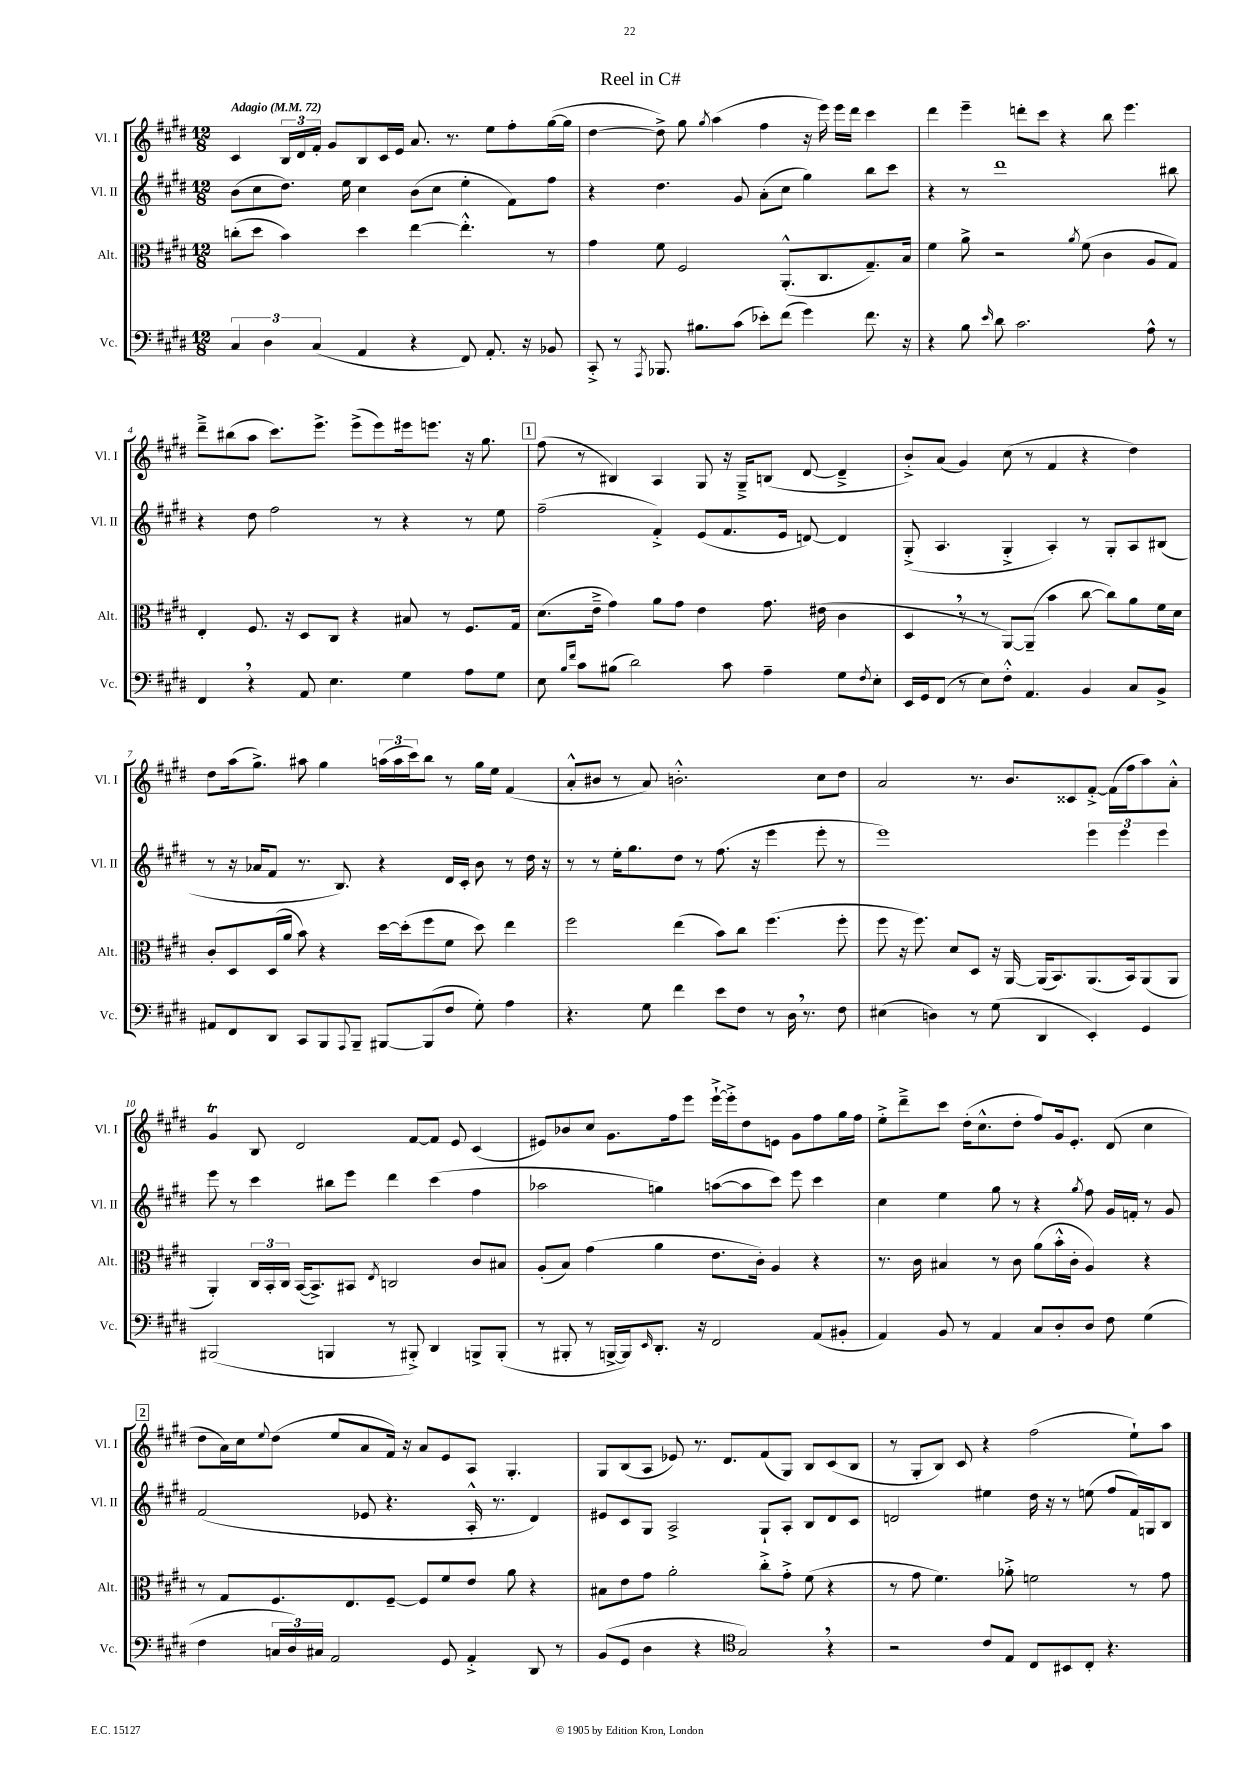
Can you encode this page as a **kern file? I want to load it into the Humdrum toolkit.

**kern	**kern	**kern	**kern
*part4	*part3	*part2	*part1
*staff4	*staff3	*staff2	*staff1
*I"Vc.	*I"Alt.	*I"Vl. II	*I"Vl. I
*I'Vc.	*I'Alt.	*I'Vl. II	*I'Vl. I
*clefF4	*clefC3	*clefG2	*clefG2
*k[f#c#g#d#]	*k[f#c#g#d#]	*k[f#c#g#d#]	*k[f#c#g#d#]
*M12/8	*M12/8	*M12/8	*M12/8
*MM72	*MM72	*MM72	*MM72
=1	=1	=1	=1
!	!	!	!LO:TX:a:B:t=Adagio
6C#/	(8ccn'\L	(8b\L	4c#/
.	8dd#\J	8cc#\	.
6D#\	.	.	.
.	4b\)	8.dd#\J)	24B/LL
.	.	.	24d#/
(6C#/	.	.	24f#'/JJ
.	.	.	8g#/L
.	.	16ee\	.
4AA/	4dd#\	4cc#\	8B/
.	.	.	16c#/L
.	.	.	16e/JJ
4r	[4ee\	(8b\L	8.a/
.	.	8cc#\J	.
.	.	.	8.r
8FF#/)	4.ee'^^\]	4ee'\	.
8.AA'/	.	.	8ee\L
.	.	8f#\L)	8ff#'\
16r	.	.	.
8BB-X/	8r	8ff#\J	([16gg#\L
.	.	.	16gg#\JJ]
=2	=2	=2	=2
8CC#'^/	4g#\	4r	[4dd#\
8r	.	.	.
8qAAA/	.	.	.
8.BBB-X/	8f#\	4.dd#\	8dd#^\])
.	2F#/	.	8gg#\
8.B#X\L	.	.	.
.	.	.	8qgg#/
.	.	.	(4aa\
(8c#\J	.	8g#/	.
8e-X'\L)	.	(8a'\L	4ff#\
(8f#\J	(8.AA'^^/L	8cc#\J	.
4g#\)	.	4gg#\)	16r
.	8.C#/	.	16eee\)
.	.	.	16eee\LL
.	.	.	16ddd#\JJ
8.f#\	8.G#~/)	8bb\L	4ccc#\
.	.	8ccc#\J	.
16r	16B/Jk	.	.
=3	=3	=3	=3
4r	4f#\	4r	4ddd#\
8B\	8a^\	8r	4eee~\
16qqe/	.	.	.
8d#\	2r	1ddd#	.
2.c#\	.	.	8dddn'\L
.	.	.	8ccc#\J
.	.	.	4r
.	8qa/	.	.
.	(8f#\	.	.
.	4c#\	.	8bb\
.	.	.	4.eee\
8A^^\	8A/L	.	.
8r	8G#/J)	8bb#X\	.
!!LO:LB:g=z
=4	=4	=4	=4
4FF#,/	4E'/	4r	8ddd#~^\L
.	.	.	(8bb#X\
4r	8.F#/	8dd#\	8aa\J
.	.	2ff#\	8.ccc#\L)
.	16r	.	.
8AA/	8D#/L	.	.
.	.	.	8.eee^\J
4.E\	8C#/J	.	.
.	4r	.	(8eee^\L
.	.	8r	8eee\)
4G#\	8B#X/	4r	16eee#X\k
.	.	.	8.eeen\J
.	8r	.	.
8A\L	8.F#/L	8r	16r
.	.	.	8.gg#\
8G#\J	.	8ee\	.
.	16G#/Jk	.	.
!!LO:REH:place=s1:t=1
=5	=5	=5	=5
8E\	(8.d#\L	(2ff#~\	(8ff#\
16qqB/LL	.	.	.
16qqf#/JJ	.	.	.
8c#\L	.	.	8r
.	16e~^\Jk	.	.
(8B#X\J	4g#\)	.	4B#X/)
2d#\)	.	.	.
.	8a\L	4f#'^/)	4A/
.	8g#\J	.	.
.	4e\	(8e/L	8G#/
8c#\	.	8.f#/	16r
.	.	.	16G#~^/KL
4A~\	8.g#\	.	(8Bn/J
.	.	16e/Jk	.
.	.	[8dn/)	[8d#/
.	(16e#X\	.	.
8G#\L	4c#\	4d/]	4d#~^/]
8qF#/	.	.	.
8E'\J	.	.	.
=6	=6	=6	=6
16EE/LL	4D#,/	(8G#'^/	8b'^/L)
16GG#/J	.	.	.
(8FF#/J	.	4.A/	(8a/J
8r	8r	.	4g#/)
8E\L)	8r	.	.
8F#'^^\J	[8AA/L)	4G#'^/	(8cc#\
4.AA/	(8AA~/J]	.	8r
.	4b\	4A'/)	4f#/
4BB/	[8cc#\	8r	4r
.	8cc#\L])	8G#'/L	.
8C#/L	8a\	8A/	4dd#\)
8BB^/J	16f#\L	(8B#X/J	.
.	16d#\JJ	.	.
!!LO:LB:g=z
=7	=7	=7	=7
8AA#X/L	8c#'/L	8r	8dd#\L
8FF#/	8D#/	16r	(16aa\k
.	.	16a-X/KL	8.gg#^\J)
8DD#/J	(16D#/L	8f#/J	.
.	16a/JJ	.	.
8CC#/L	8b\)	8.r	8aa#X\
8BBB/	4r	.	4gg#\
.	.	8.B/)	.
8qqAAA/	.	.	.
8BBB~/J	.	.	.
[8BBB#X/L	[16dd#\LL	4r	(24aan\LL
.	.	.	24aa\
.	(16dd#'\J]	.	.
.	.	.	24ccc#\J)
(8BBB#/]	8ff#\	.	8bb\J
8F#/J	8f#\J	16d#/LL	8r
.	.	16c#'/JJ	.
8G#'\)	8dd#\)	8b\	16gg#\LL
.	.	.	16ee\JJ
4A\	4ee\	8r	(4f#/
.	.	16dd#\	.
.	.	16r	.
=8	=8	=8	=8
4.r	2ff#\	8r	8a'^^/L
.	.	8r	8b#X/J
.	.	16ee'\KL	8r
.	.	8.gg#\	.
8G#\	.	.	8a/)
4f#\	(4ee\	8dd#\J	2.bn'^^\
.	.	8r	.
8e\L	8b\L)	(8.ff#\	.
8F#\J	8cc#\J	.	.
.	.	16r	.
8r	(4.ff#\	4eee\	.
16D#,\	.	.	.
8.r	.	.	.
.	.	8eee'\	8cc#\L
8F#\	8ff#'\	8r	8dd#\J
=9	=9	=9	=9
(4E#X\	8ff#\	1eee)	2a/
.	16r	.	.
.	8.ff#\)	.	.
4Dn\)	.	.	.
.	8d#/L	.	.
8r	8D#/J	.	8.r
(8G#\	16r	.	.
.	[16AA/	.	8.b/L
4DD#/	(16AA/KL]	.	.
.	8.BB/)	.	.
.	.	.	8c##X/
4EE'/)	(8.AA/	6eee\	[8f#'^/J
.	.	.	(16f#\LL]
.	.	6eee\	.
.	16BB/k)	.	16ff#\J
4GG#/	(8AA/	.	8aa\)
.	.	6eee\	.
.	8AA/J	.	8a'^^\J
!!LO:LB:g=z
=10	=10	=10	=10
(2BBB#X/	4AA'/)	8eee\	4g#t/
.	.	8r	.
.	24C#/LL	4ccc#\	8B/
.	24BB'/	.	.
.	24C#/JJ	.	.
.	([16BB/KL	.	2d#/
.	8.BB^/])	.	.
4BBBn/	.	8bb#X\L	.
.	8BB#X/J	8eee\J	.
.	8qE/	.	.
8r	2Cn/	4ddd#\	.
8BBB#X'^/)	.	.	[8f#/L
4DD#/	.	(4ccc#\	8f#/J]
.	.	.	8e/
8BBBn^/L	8c#/L	4ff#\	(4c#/
(8BBB'/J	8B#X/J	.	.
=11	=11	=11	=11
8r	(8A'/L	2aa-X\	8e#X/L)
8BBB#X'/	8B/J)	.	8b-X/
8r	(4g#\	.	8cc#/J
[16BBBn^/LL	.	.	8.g#\L
16BBB/J])	.	.	.
16qqEE/	.	.	.
8.DD#'/J	4a\	4ggn\)	.
.	.	.	16ff#\k
.	.	.	8eee\J
16r	.	.	.
2FF#/	8.e\L	([8aan\L	[16eee`^\LL
.	.	.	16eee'^\J]
.	.	8aa\]	8dd#\
.	16c#'\Jk)	.	.
.	4A/	8ccc#\J)	8en\J
.	.	8eee\	8g#\L
(8AA/L	4r	4ccc#\	8ff#\
8BB#X'/J	.	.	16gg#\L
.	.	.	16ff#\JJ
=12	=12	=12	=12
4AA/)	8.r	4cc#\	8ee'^\L
.	.	.	8ddd#~^\
.	16c#\	.	.
8BB/	4B#X/	4ee\	8ccc#\J
8r	.	.	(16dd#'\KL
.	.	.	8.cc#^^\
4AA/	8r	8gg#\	.
.	8c#\	8r	8dd#'\J
8C#/L	(8a\L	4r	8ff#/L)
8D#'/	16b'^^\L	.	16g#/k
.	16c#'\JJ	.	8.e'/J
.	.	8qgg#/	.
8D#/J	4A/)	8ff#\	.
8F#\	.	16g#/LL	(8d#/
.	.	16fn'/JJ	.
(4G#\	4r	8r	4cc#\
.	.	8g#/	.
!!LO:LB:g=z
!!LO:REH:place=s1:t=2
=13	=13	=13	=13
4F#\	8r	(2f#/	8dd#\L
.	8G#/L	.	16a\L)
.	.	.	16cc#\J
.	.	.	8qqee/
24Cn/LL	8.F#/	.	(8dd#\J
24D#/)	.	.	.
24C#X/JJ	.	.	.
2AA/	.	.	8ee/L
.	8.E/	.	.
.	.	8e-X/	8a/
.	[8F#~/J	4.r	16f#/Jk)
.	.	.	16r
.	8F#/L]	.	8a/L
8GG#/	8f#/	.	8e/
4AA'^/	8e/J	16A'^^/	8A/J
.	.	8.r	.
.	8a\	.	4.G#'/
8DD#/	4r	4d#/)	.
8r	.	.	.
=14	=14	=14	=14
(8BB/L	8B#X\L	8e#X/L	8G#/L
8GG#/J	8e\	8c#/	(8B/
4D#\	8g#\J	8G#/J	8A/J
.	2a'\	2A^/	8e-X/)
4r	.	.	8.r
.	.	.	8.d#/L
*clefC4	*	*	*
2G#,/)	.	.	.
.	8cc#'^\L	8G#`/L	(8f#/
.	8g#'^\J	8A'/J	8G#/J)
.	(8f#\	8B/L	8B/L
4r	4r	8d#/	(8c#/
.	.	8c#/J	8B/J
=15	=15	=15	=15
2r	8r	2dn/	8r
.	8g#\	.	8G#'/L
.	4.f#\)	.	8B/J)
.	.	.	8c#/
8c#/L	.	4ee#X\	4r
8E/J	8a-X'^\	.	.
8C#/L	2fn\	16dd#\	(2ff#\
.	.	16r	.
8BB#X/	.	8r	.
8C#'/J	.	(8een\	.
4.r	.	8ff#/L	.
.	8r	16f#/L)	8ee`\L)
.	.	16Gn/J	.
.	8g#\	8B/J	8aa\J
==	==	==	==
*-	*-	*-	*-
